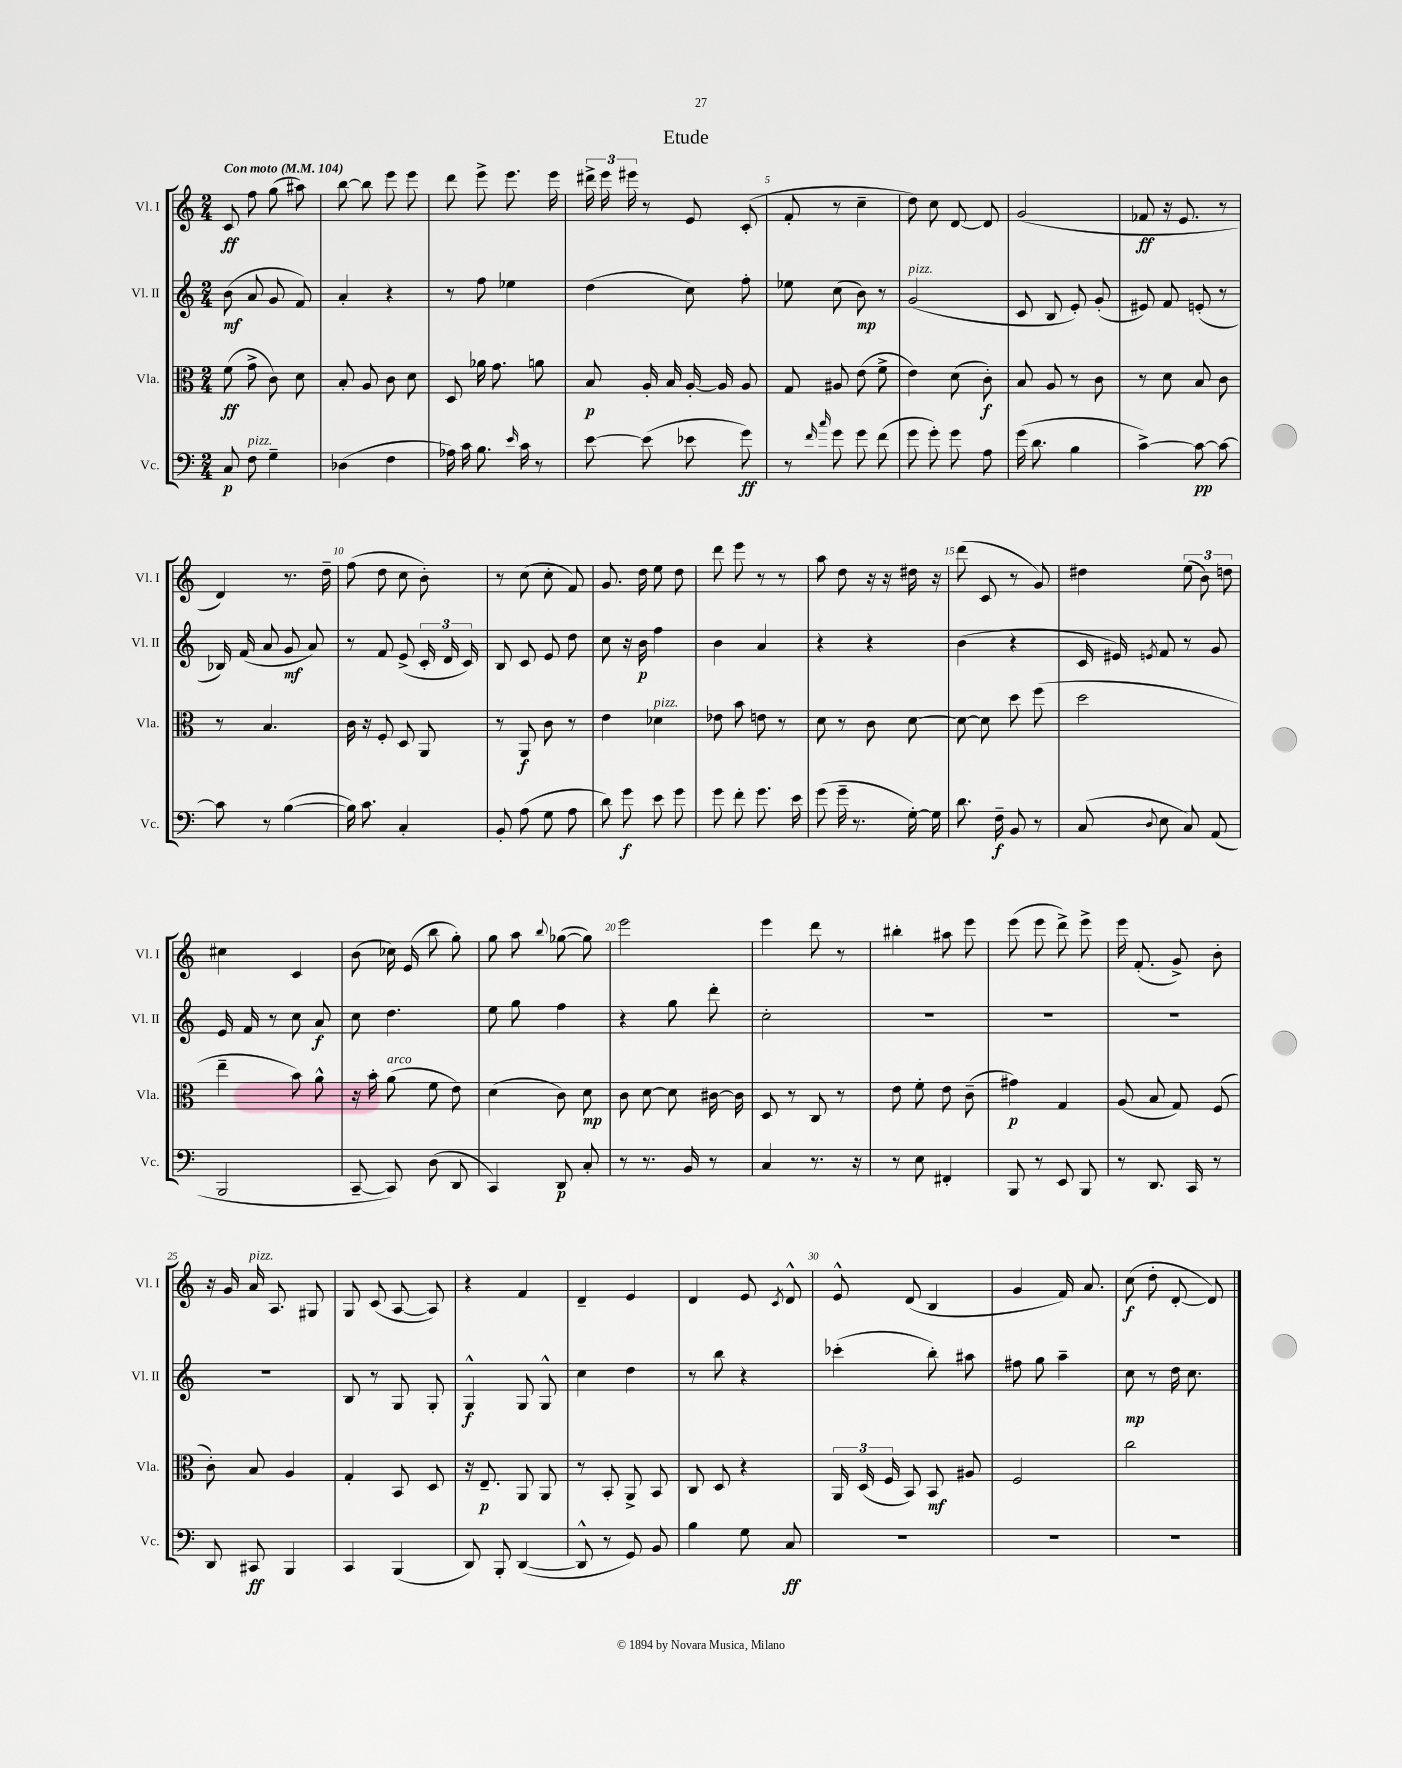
\header { title = "Etude" }
<<
\new StaffGroup <<
\new Staff = "s0" \with { instrumentName = "Vl. I" shortInstrumentName = "Vl. I" } {
    \clef treble \key c \major \numericTimeSignature \time 2/4 \tempo "Con moto" 4 = 104
    \autoBeamOff c'8\ff f''8 g''8( ais''8) |
    b''8~ b''8 e'''8 e'''8 |
    d'''8 e'''8-> e'''8. e'''16 |
    \tuplet 3/2 { dis'''16-> e'''16 eis'''16 } r8 e'8 c'8-.( |
    f'8-. r8 c''4-- |
    d''8) c''8 d'8~ d'8 |
    g'2( |
    fes'8\ff r16 e'8. r8 |
    d'4) r8. d''16-- |
    f''8( d''8 c''8 b'8-.) |
    r8 c''8( c''8-. f'8) |
    g'8. d''16 e''8 d''8 |
    d'''8 e'''8 r8 r8 |
    a''8 d''8 r16 r16 dis''16 r16 |
    d'''8( c'8 r8 g'8) |
    dis''4 \tuplet 3/2 { e''8( b'8) d''8 } |
    cis''4 c'4 |
    b'8( ces''16) e'16( b''8 g''8-.) |
    g''8 a''8 \appoggiatura { b''8 } ges''8~( ges''8) |
    e'''2 |
    e'''4 d'''8 r8 |
    bis''4-. ais''8 e'''8 |
    e'''8( e'''8 d'''8->) e'''8-> |
    e'''16 f'8.-.( g'8->) b'8-. |
    r16 g'16 a'16^\markup { \italic "pizz." } a8. gis8 |
    g8 c'8( a8~ a8) |
    r4 f'4 |
    d'4-- e'4 |
    d'4 e'8 \acciaccatura { c'8 } d'8-^ |
    e'8-^ d'8( b4 |
    g'4 f'16) a'8. |
    c''8\f( d''8-. d'8~-. d'8) \bar "|." |
}
\new Staff = "s1" \with { instrumentName = "Vl. II" shortInstrumentName = "Vl. II" } {
    \clef treble \key c \major \numericTimeSignature \time 2/4
    \autoBeamOff b'8\mf( a'8 g'8 f'8) |
    a'4-. r4 |
    r8 f''8 ees''4 |
    d''4( c''8) f''8-. |
    ees''8 c''8( b'8\mp) r8 |
    g'2^\markup { \italic "pizz." }( |
    c'8 b8 e'8-.) g'8-.( |
    eis'8) f'8 e'8-.( r8 |
    bes16) f'16( a'8 g'8\mf a'8) |
    r8 f'8 e'8->( \tuplet 3/2 { c'16-. d'16 c'16) } |
    b8 c'8 e'8 d''8 |
    c''8 r16 b'16\p f''4 |
    b'4 a'4 |
    r4 r4 |
    b'4( r4 |
    c'16 eis'16) \acciaccatura { e'8 } f'8 r8 g'8 |
    e'16 f'16 r8 c''8 a'8\f |
    c''8 d''4. |
    e''8 g''8 f''4 |
    r4 g''8 d'''8-. |
    c''2-. |
    R2 |
    R2 |
    R2 |
    R2 |
    b8 r8 g8 g8-. |
    g4-^\f g8 g8-^ |
    c''4 d''4 |
    r8 b''8 r4 |
    ces'''4-.( b''8-.) ais''8 |
    fis''8 g''8 a''4-- |
    c''8\mp r8 d''16 c''8. \bar "|." |
}
\new Staff = "s2" \with { instrumentName = "Vla." shortInstrumentName = "Vla." } {
    \clef alto \key c \major \numericTimeSignature \time 2/4
    \autoBeamOff f'8\ff( g'8-> c'8) d'8 |
    b8-. a8 c'8 d'8 |
    d8 aes'16 g'8. a'8 |
    b8\p a16-. b16 a16~-. a16 a8 |
    g8 ais8 e'8( f'8-> |
    e'4) d'8( c'8-.\f) |
    b8 a8 r8 c'8 |
    r8 d'8 b8 c'8 |
    r8 b4. |
    c'16 r16 f8-. d8 a,8 |
    r8 a,8\f c'8 r8 |
    e'4 des'4^\markup { \italic "pizz." } |
    ees'8 b'8 e'8 r8 |
    d'8 r8 c'8 d'8~ |
    d'8~ d'8 d''8 f''8( |
    d''2 |
    e''4-- b'8) a'8-^ |
    r16 b'16-. a'8^\markup { \italic "arco" }( f'8 e'8) |
    d'4( c'8) d'8\mp |
    c'8 d'8~ d'8 cis'16~ cis'16 |
    d8 r8 c8 r8 |
    e'8 f'8-. e'8 c'8--( |
    gis'4\p) g4 |
    a8( b8 g8) f8( |
    c'8-.) b8 a4 |
    g4-. b,8 d8 |
    r16 e8.--\p a,8 a,8 |
    r8 b,8-. a,8-> b,8 |
    c8 d8 r4 |
    \tuplet 3/2 { a,16 d16( f16 } b,8) b,8\mf ais8 |
    f2 |
    c''2 \bar "|." |
}
\new Staff = "s3" \with { instrumentName = "Vc." shortInstrumentName = "Vc." } {
    \clef bass \key c \major \numericTimeSignature \time 2/4
    \autoBeamOff c8\p f8^\markup { \italic "pizz." } g4-- |
    des4( f4 |
    aes16) c'16 b8. \grace { e'16 } c'16 r8 |
    e'8~ e'8( ees'8 g'8\ff) |
    r8 \grace { f'16 c''16 } g'8 g'8 f'8( |
    g'8 g'8-.) g'8 a8 |
    g'16( d'8. b4 |
    c'4~->) c'8~\pp c'8~ |
    c'8 r8 b4~( |
    b16) c'8. c4-. |
    b,8-. a8( g8 a8 |
    d'8) g'8\f e'8 g'8 |
    g'8 f'8-. g'8. e'16 |
    g'8( g'16-- r8. g16~-.) g16 |
    d'8. f16--\f b,8 r8 |
    c8( \appoggiatura { d8 } e8 c8) a,8( |
    b,,2 |
    c,8~-- c,8) d8( d,8 |
    c,4) d,8\p c8-. |
    r8 r8. b,16 r8 |
    c4 r8. r16 |
    r8 e8 fis,4-. |
    b,,8 r8 e,8 b,,8 |
    r8 d,8. c,16 r8 |
    d,8 cis,8\ff b,,4 |
    c,4 b,,4( |
    d,8) b,,8-. d,4~( |
    d,8-^ r8 g,8) b,8 |
    b4 g8 c8\ff |
    R2 |
    R2 |
    R2 \bar "|." |
}
>>
>>
\layout { \context { \Score \override BarNumber.break-visibility = ##(#f #t #t) barNumberVisibility = #(every-nth-bar-number-visible 5) } }
